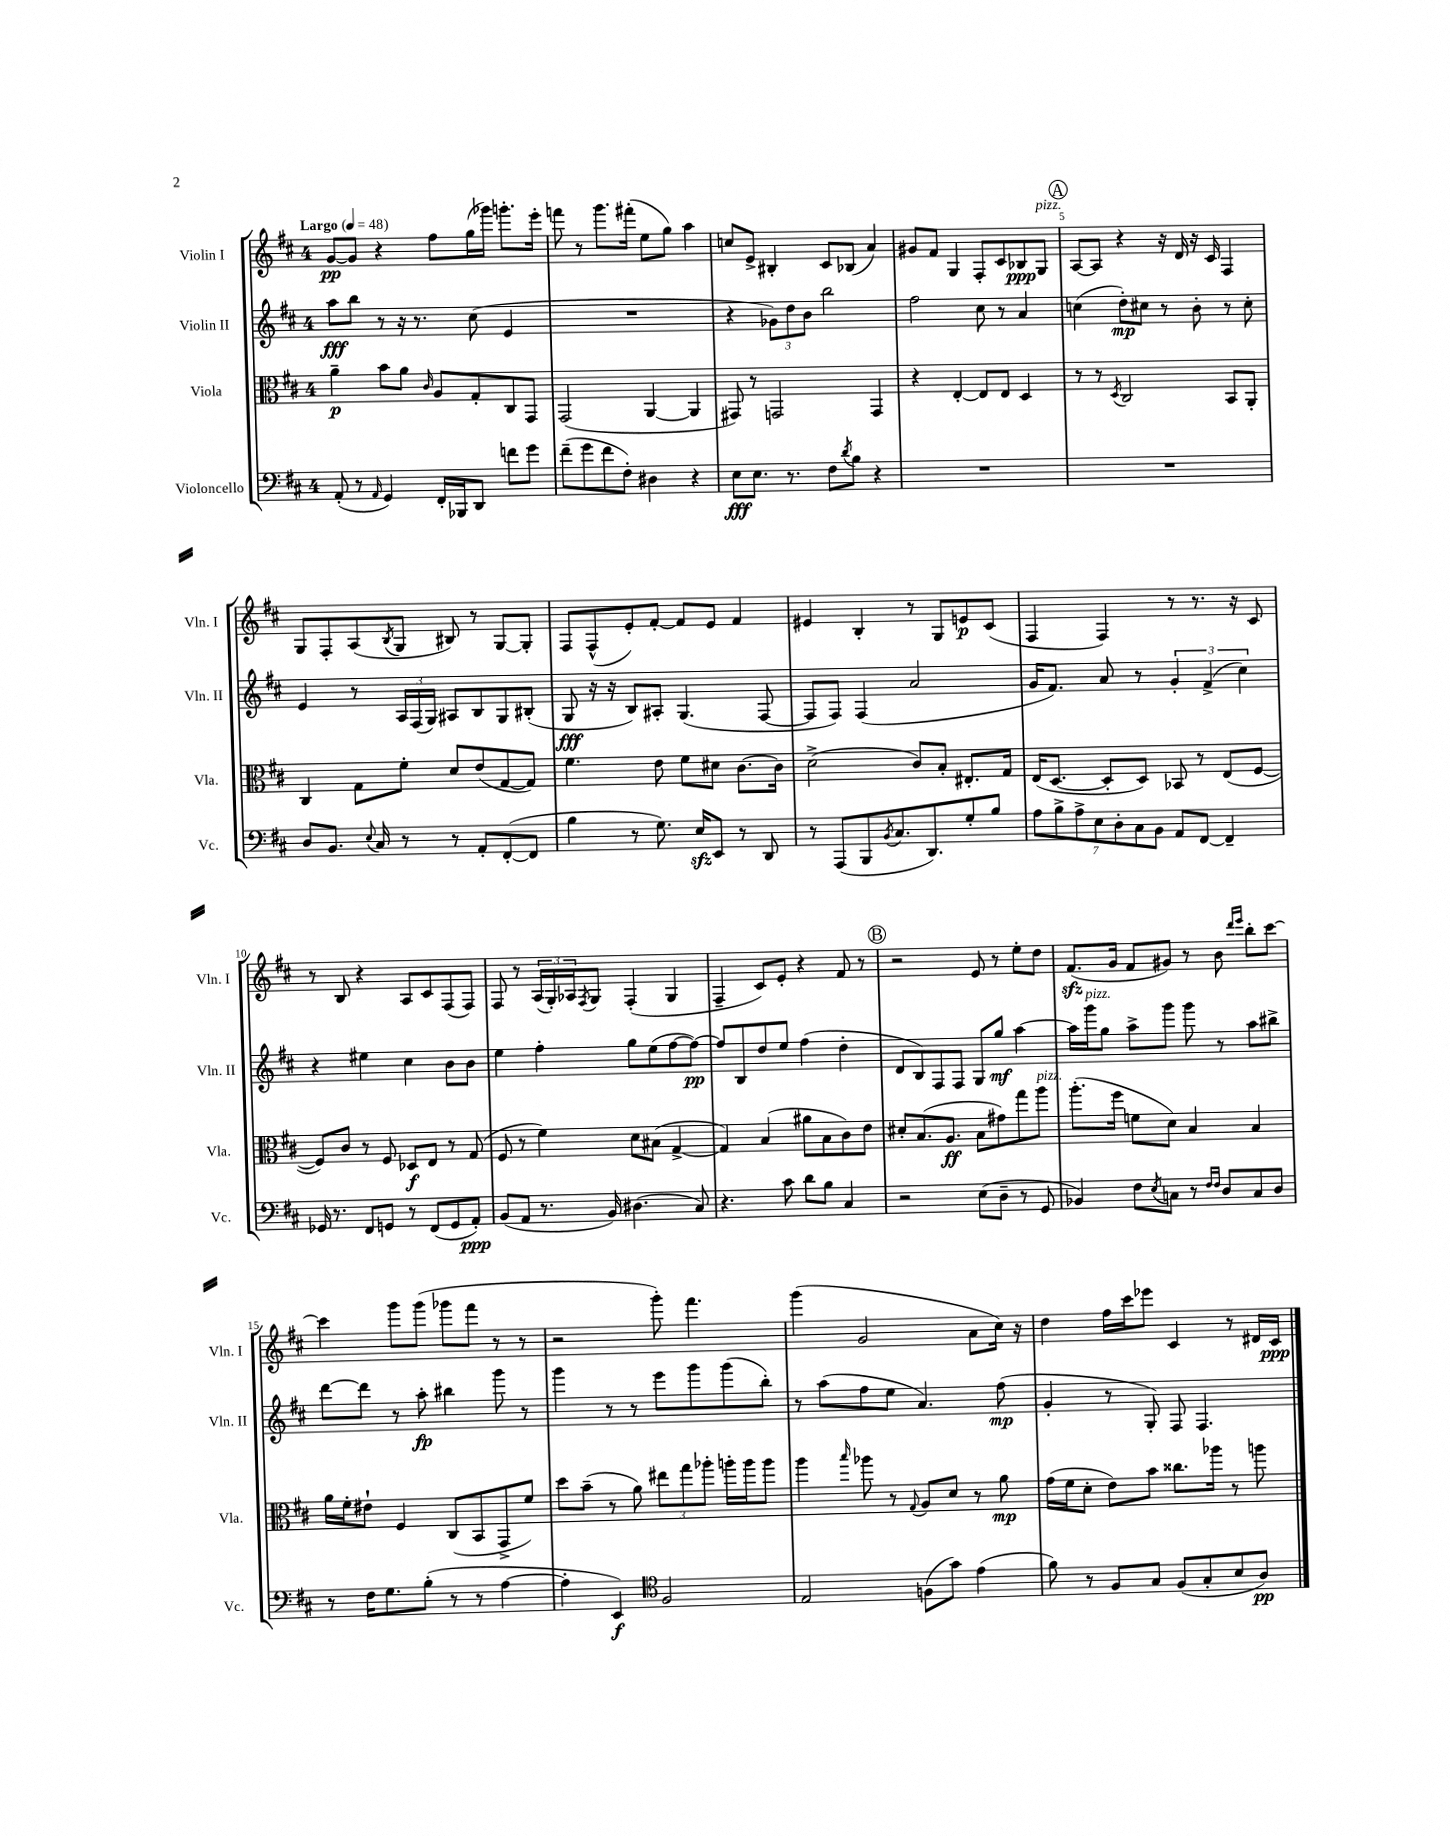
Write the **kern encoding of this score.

**kern	**kern	**kern	**kern
*staff4	*staff3	*staff2	*staff1
*clefF4	*clefC3	*clefG2	*clefG2
*k[f#c#]	*k[f#c#]	*k[f#c#]	*k[f#c#]
*M4/4	*M4/4	*M4/4	*M4/4
*MM48	*MM48	*MM48	*MM48
(8AA'/	4a~\	8aa\L	[8g/L
8r	.	8bb\J	8g/]J
16qqAA/	.	.	.
4GG/)	8b\L	8r	4r
.	8a\J	16r	.
.	.	8.r	.
.	16qqc#/	.	.
16FF#'/LL	8A/L	.	8ff#\L
16BBB-/J	.	.	.
8DD/J	8G'/	(8cc#\	(16gg\L
.	.	.	16ggg-\JJ)
8f\L	8C#/	4e/	8.ggg'\L
8g\J	8GG/J	.	.
.	.	.	16eee'\Jk
=	=	=	=
(8f#~\L	(2GG/	1r	8fff\
8g\	.	.	8r
8f#\	.	.	8.ggg\L
8F#'\J)	.	.	.
.	.	.	(16fff#'\Jk
4D#\	[4AA/	.	8ee\L
.	.	.	8gg\J)
4r	4AA/]	.	4aa\
=	=	=	=
8E\L	8GG#/)	4r	8cc/L
8.E\J	8r	.	8e^/J
.	2GG/	12g-\L)	4B#'/
8.r	.	.	.
.	.	12dd\	.
.	.	12b\J	.
8F#\L	.	2bb\	8c#/L
8qd/	.	.	.
8B\J	.	.	(8B-/J
4r	4GG/	.	4a/)
=	=	=	=
1r	4r	2ff#\	8g#/L
.	.	.	8f#/J
.	[4E'/	.	4G/
.	8E/]L	8cc#\	8F#'/L
.	8E/J	8r	8c#/
.	4D/	4a/	8B-/
.	.	.	8G/J
=	=	=	=
1r	8r	(4cc\	[8A/L
.	8r	.	8A/]J
.	8qD/	.	.
.	2C#/	8dd'\L)	4r
.	.	8cc#\J	.
.	.	8r	16r
.	.	.	16d/
.	.	8b'\	16r
.	.	.	16c#/
.	8BB/L	8r	4F#/
.	8AA'/J	8cc#'\	.
=	=	=	=
8D/L	4C#/	4e/	8G/L
8.BB/J	.	.	8F#'/
.	8G\L	8r	(8A/
8qqE/	.	.	.
16C#/	.	.	.
.	.	.	8qB/
8r	8f#'\J	24A/LL	8G/J
.	.	(24F#/	.
.	.	24G/JJ)	.
8r	8d/L	8A#/L	8B#/)
8AA'/L	(8e/	8B/	8r
([8FF#'/	[8G/	8G/	[8G/L
8FF#/]J	8G/]J)	(8B#'/J	8G'/]J
=	=	=	=
4B\	4.f#\	8G/	8F#/L
.	.	16r	(8F#^^/
.	.	16r	.
8r	.	8B/L)	8e'/)
8.G\)	8e\	8A#'/J	[8f#'/J
.	8f#\L	(4.G/	8f#/]L
16E/LK	.	.	.
8EE/J	8d#\J	.	8e/J
8r	[8.c#\L	.	4f#/
8DD/	.	[8F#/	.
.	16c#\]Jk	.	.
=	=	=	=
8r	(2d^\	8F#/]L	4e#/
(8AAA/L	.	8F#/J)	.
8BBB/	.	(4F#/	4B'/
8qBB/	.	.	.
8.C#/	.	.	.
.	8c#/L)	2a/	8r
8.DD/)	.	.	.
.	8B'/J	.	8G/L
8G'/	8.E#'/L	.	8e/
8B/J	.	.	(8c#/J
.	16G/Jk	.	.
=	=	=	=
14A\L	(16E/LK	16g/LK	4F#/
.	[8.D/J	8.f#/J)	.
14B^\	.	.	.
14A^\	.	.	.
14E\	.	.	.
.	8D'/]L	8a/	4F#/)
14D'\	.	.	.
14C#\	.	.	.
.	8D/J)	8r	.
14BB\J	.	.	.
8AA/L	8BB-/	6g'/	8r
[8FF#/J	8r	.	8.r
.	.	(6f#^/	.
4FF#~/]	(8E/L	.	.
.	.	.	16r
.	.	6cc#\)	.
.	[8F#/J	.	8c#/
=	=	=	=
16GG-/	8F#/]L)	4r	8r
8.r	.	.	.
.	8c#/J	.	8B/
8FF#/L	8r	4ee#\	4r
8GG/J	8F#/	.	.
8r	8D-/L	4cc#\	8A/L
(8FF#/L	8E/J	.	8c#/
8GG/	8r	8b\L	(8F#/
8AA'/J)	(8G/	8b\J	8F#/J)
=	=	=	=
(8BB/L	8F#/	4ee\	8F#/
8AA/J	8r	.	8r
8.r	4f#\)	4ff#'\	(24A/LL
.	.	.	24G'/)
.	.	.	24A-/J
.	.	.	8qF#/
.	.	.	8G/J
16BB/)	.	.	.
(4.D#\	8d\L	8gg\L	(4F#'/
.	(8B#\J	(8ee\	.
.	[4G^/	[8ff#\	4G/
8C#/)	.	8ff#\_J)	.
=	=	=	=
4.r	4G/])	8ff#/]L	4F#~/
.	.	8B/	.
.	(4B/	8dd/	8c#/L)
8c#\	.	8ee/J	8e'/J
8d\L	8a#\L	(4ff#\	4r
8B\J	8B\	.	.
4C#/	8c#\)	4dd'\	8f#/
.	8e\J	.	8r
=	=	=	=
2r	8d#'/L	8d/L	2r
.	(8.B/	8B/)	.
.	.	8F#/	.
.	8.A/J	.	.
.	.	8F#/J	.
(8E\L	8B\L	8G/L	8e/
8D~\J	8g#\)	8gg/J	8r
8r	8gg\	[4aa\	8ee'\L
8GG/	8aa\J	.	8dd\J
=	=	=	=
4BB-/)	(8.aa'\L	16aa\]LL	(8.f#/L
.	.	16ggg\J	.
.	.	8gg\J	.
.	16ff#\Jk	.	16g/Jk
8F#\L	8f\L	8aa^\L	8f#/L
8qE/	.	.	.
8C\J	8d\J)	8ggg\J	8g#/J)
8r	4B/	8ggg\	8r
16qqF#/LL	.	.	.
16qqF#/JJ	.	.	.
8D/L	.	8r	8b\
.	.	.	16qqddd/LL
.	.	.	16qqeee/JJ
8C/	4B/	8aa\L	8bb'\L
8D/J	.	8bb#^\J	[8ccc#\J
=	=	=	=
8r	16a\LL	[8ddd\L	4ccc#\]
.	16f#'\J	.	.
16F#\LK	8e#`\J	8ddd\]J	.
8.G\	.	.	.
.	4F#/	8r	8ggg\L
(8B'\J	.	8aa'\	(8ggg\J
8r	(8C#/L	4bb#\	8ggg-\L
8r	8BB/	.	8fff#\J
[4A\	8GG^/	8ggg\	8r
.	8f#/J)	8r	8r
=	=	=	=
4A'\]	8dd\L	4ggg\	2r
.	(8b~\J	.	.
4EE/)	8r	8r	.
.	8a\)	8r	.
*clefC4	*	*	*
2F#/	12ee#\L	8eee\L	8ggg'\)
.	12gg\	.	.
.	.	8ggg\	4.fff#\
.	12aa-'\J	.	.
.	16aa'\LL	(8ggg\	.
.	16aa\J	.	.
.	8aa\J	8bb'\J)	.
=	=	=	=
2E/	4aa\	8r	(4ggg\
.	.	(8aa\L	.
.	16qqbb/	.	.
.	8aa-\	8ff#\	2g/
.	8r	8ee\J	.
.	8qqG/	.	.
(8F\L	8A/L	4.a/)	.
8g\J)	8d/J	.	.
(4e\	8r	.	8a\L
.	8a\	(8ff#\	16cc#\Jk)
.	.	.	16r
=	=	=	=
8f#\)	(16g\LL	4g'/	4dd\
.	16f#\J	.	.
8r	8d'\J	.	.
8F#/L	8e\L)	8r	16ff#\LL
.	.	.	16ccc#\J
8G/J	8b\J	8G'/)	8eee-\J
(8F#/L	8.cc##\L	8F#/	4c#/
8G'/	.	4.F#/	.
.	16aa-\Jk	.	.
8B/	8r	.	8r
8A/J)	8aa\	.	16d#/LL
.	.	.	16c#/JJ
==	==	==	==
*-	*-	*-	*-
